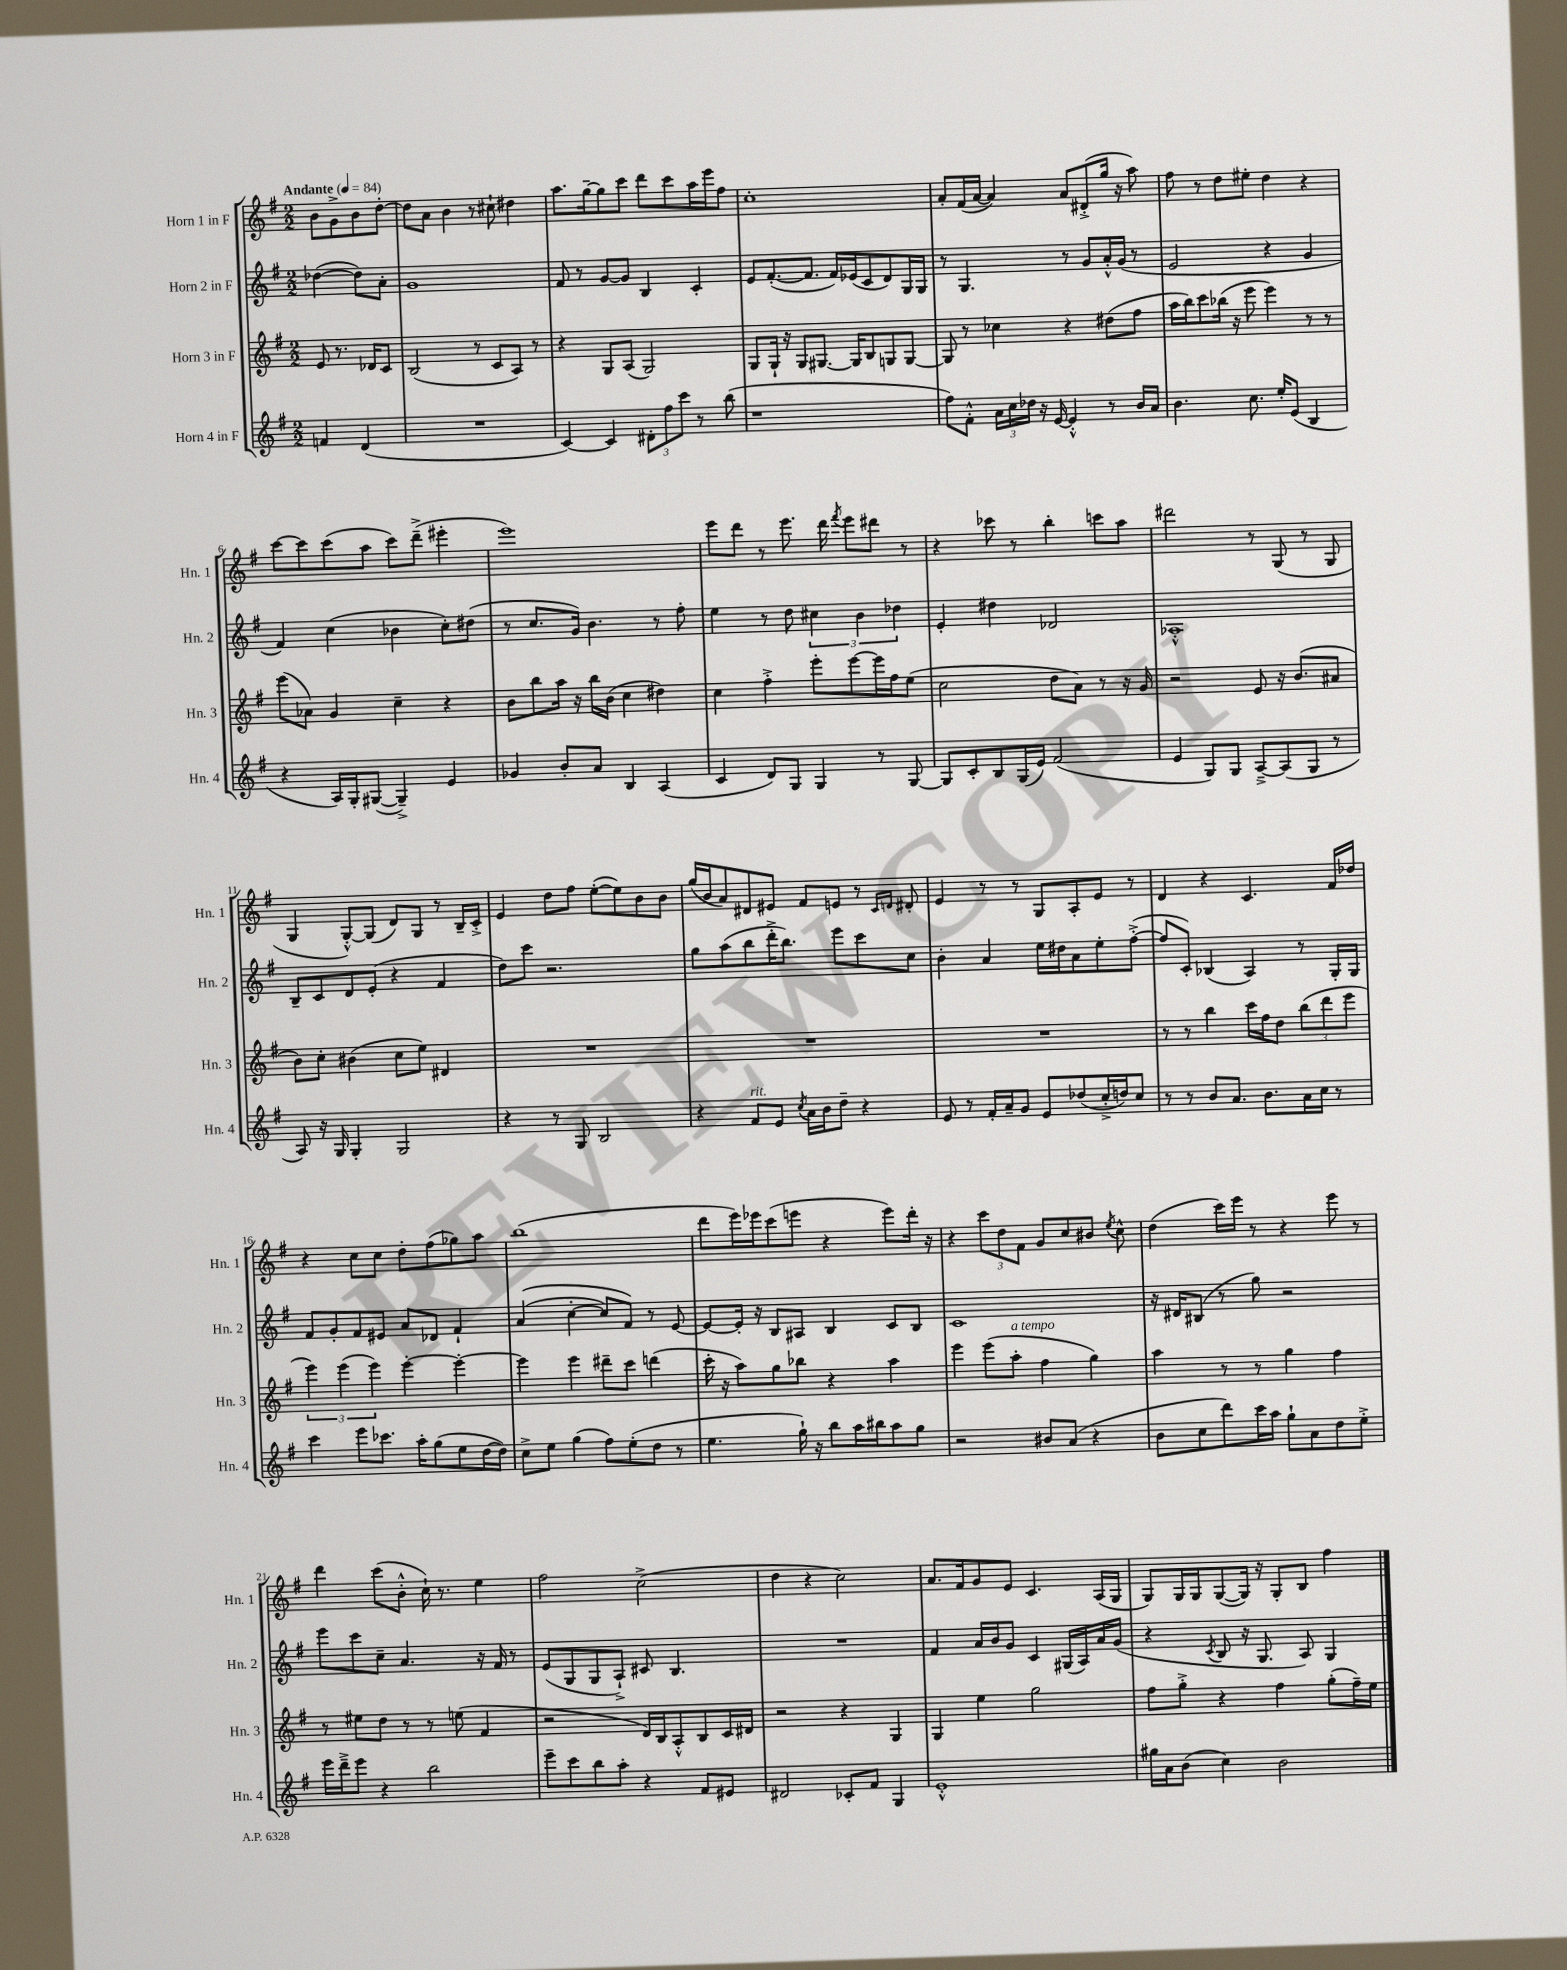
<<
\new StaffGroup <<
\new Staff = "s0" \with { instrumentName = "Horn 1 in F" shortInstrumentName = "Hn. 1" } {
    \clef treble \key g \major \numericTimeSignature \time 2/2 \partial 2 \tempo "Andante" 4 = 84
    \autoBeamOff b'8[ g'8-> b'8 d''8]~-. |
    d''8[ a'8] b'4 r8 cis''8-! dis''4 |
    a''8.[ g''16~-- g''8 c'''8] d'''8[ c'''8 a''16 e'''16 fis''8] |
    c''1-. |
    a'8[-. fis'16( a'16]~ a'4) a'8[ dis'8-.->( g''16] r16 a''8) |
    fis''8 r8 d''8[ eis''8]-. d''4 r4 |
    c'''8[~ c'''8 c'''8( a''8] c'''8[) d'''8]--->( eis'''4-. |
    e'''1) |
    e'''8[ d'''8] r8 e'''8. d'''16 \acciaccatura { fis'''8 } e'''8[ dis'''8] r8 |
    r4 ces'''8 r8 b''4-. c'''8[ a''8] |
    dis'''2 r8 g8( r8 g8 |
    g4 g8[~-.-^) g8]( d'8[) g8] r8 b16[-- c'16]-.-> |
    e'4 d''8[ fis''8] e''8[~-.( e''8) b'8 b'8] |
    g''16[( b'16 a'8) dis'8 eis'8] fis'8[ e'8] r8 \grace { c'16[ d'16] } dis'8-. |
    e'4 r8 r8 g8[ a8-. e'8] r8 |
    d'4 r4 c'4. fis'16[ des''16] |
    r4 c''8[ c''8] d''8[-. fis''8( ges''8) a''8] |
    b''1( |
    d'''8[ e'''16) ees'''16 c'''8( e'''8] r4 e'''8[) d'''16]-. r16 |
    r4 \tuplet 3/2 { c'''8[ d''8 fis'8] } g'8[ c''8 bis'8] \acciaccatura { e''8 } c''8-^ |
    d''4( c'''16[) e'''16] r8 r4 e'''8 r8 |
    d'''4 c'''8[( b'8]-.-^ c''16-!) r8. e''4 |
    fis''2 c''2->( |
    d''4 r4 c''2) |
    a'8.[ fis'16 g'8 e'8] c'4. a16[( g16] |
    g8[) g16 g16 g8~( g16]) r16 g8[-. b8] fis''4 \bar "|." |
}
\new Staff = "s1" \with { instrumentName = "Horn 2 in F" shortInstrumentName = "Hn. 2" } {
    \clef treble \key g \major \numericTimeSignature \time 2/2 \partial 2
    \autoBeamOff des''4~( des''8[) a'8]-. |
    g'1 |
    fis'8 r8 g'8[~ g'8] b4 c'4-. |
    e'8[ fis'8.~-.( fis'8.] fis'16[) ees'16( c'8 d'8) g16 g16] |
    r8 g4. r8 g'8[ a'16-.-^ g'16]( r8 |
    e'2 r4 g'4 |
    fis'4) c''4( bes'4 c''8[-.) dis''8]( |
    r8 c''8.[ g'16]) b'4. r8 fis''8-. |
    e''4 r8 d''8 \tuplet 3/2 { cis''4 b'4 des''4 } |
    e'4-. dis''4 des'2 |
    aes1-.-^ |
    b8[-- c'8 d'8 e'8]-.( r4 fis'4 |
    d''8[) c'''8] r2. |
    g''8[ a''8( b''8 d'''16-.-> b''8.]) e'''8[ c'''8 c''8] |
    b'4-. a'4 e''16[ dis''16 a'8 e''8-. fis''8]~-.->( |
    fis''8[ c'8]-.) bes4( a4) r8 g16[-. g16] |
    fis'8[ g'8-. fis'8 eis'8] a'8[ des'8] fis'4-! |
    a'4(\( c''4~-. c''8[) fis'8]\) r8 e'8~ |
    e'8[~ e'16]-. r16 b8[ ais8] b4 c'8[ b8] |
    c'1 |
    r16 dis'16[ bis8]( r8 g''8) r2 |
    e'''8[ c'''8 c''8]-- a'4. r16 fis'16 r8 |
    e'8[( g8 g8 a8]-!->) cis'8 b4. |
    R1 |
    fis'4 a'16[ b'16 g'8] c'4 gis16[( a16) a'16 g'16]( |
    r4 \acciaccatura { c'8 } b8 r16 g8. a8) g4 \bar "|." |
}
\new Staff = "s2" \with { instrumentName = "Horn 3 in F" shortInstrumentName = "Hn. 3" } {
    \clef treble \key g \major \numericTimeSignature \time 2/2 \partial 2
    \autoBeamOff e'8 r8. des'16[ c'8] |
    b2( r8 c'8[ a8]) r8 |
    r4 g8[ a8]( g2) |
    g8[ g16]-! r16 g8[ gis8.]~ gis16[ b8 g8 g8]~ |
    g8 r8 ces''4 r4 dis''8[( fis''8] |
    a''16[ b''16) c'''8 bes''16]( r16 e'''8 e'''4) r8 r8 |
    e'''8[( aes'8]) g'4 c''4-- r4 |
    b'8[ b''8 a''16] r16 b''16[ b'16]( c''4 dis''4) |
    c''4 fis''4-.-> e'''8[-. e'''8~ e'''16 fis''16 e''8]( |
    c''2 d''8[ a'8]) r8 r16 g'16 |
    r2 e'8 r16 b'8.[( ais'8] |
    b'8[) c''8]-. bis'4( c''8[ e''8]) dis'4 |
    R1 |
    R1 |
    R1 |
    r8 r8 b''4 c'''16[ fis''16 d''8] \tuplet 3/2 { b''8[( d'''8 e'''8] } |
    \tuplet 3/2 { e'''4) e'''4( e'''4) } e'''4~-. e'''4~-. |
    e'''4 e'''4 dis'''8[-- c'''8] d'''4( |
    c'''16-. r16 a''8[) g''8 bes''8] r4 a''4 |
    e'''4 e'''8[( a''8]-.^\markup { \italic "a tempo" } fis''4 g''4) |
    a''4 r8 r8 g''4 fis''4 |
    r8 eis''8[ d''8] r8 r8 e''8( fis'4 |
    r2 d'16[) b16 a8-.-^ b8 c'16 dis'16] |
    r2 r4 g4 |
    g4 e''4 g''2 |
    fis''8[ g''8]-.-> r4 fis''4 g''8[-.( fis''16--) e''16] \bar "|." |
}
\new Staff = "s3" \with { instrumentName = "Horn 4 in F" shortInstrumentName = "Hn. 4" } {
    \clef treble \key g \major \numericTimeSignature \time 2/2 \partial 2
    \autoBeamOff f'4 d'4( |
    R1 |
    c'4~) c'4 \tuplet 3/2 { dis'8[-. fis''8 c'''8] } r8 b''8( |
    r1 |
    fis''8[) fis'8]-.-^ \tuplet 3/2 { a'16[ c''16 des''16] } r16 e'16~ e'4-.-^ r8 b'16[ a'16] |
    b'4. c''8. e''16[-. e'8]( b4 |
    r4 a16[) g16-. gis8]~( gis4--->) e'4 |
    ges'4 b'8[-. a'8] b4 a4( |
    c'4 d'8[) g8] g4 r8 g8~ |
    g8[ c'8-. b8 g16( e'16]) fis'2( |
    e'4 g8[) g8] a8[~---> a8( g8] r8 |
    a8) r16 g16 g4-. g2 |
    r4 r8 g8 b2 |
    r4 fis'8[^\markup { \italic "rit." } e'8] \acciaccatura { c''8 } a'16[ b'16 d''8]-- r4 |
    e'8 r8 fis'16[-. a'16-- g'8] e'8[ des''8( c''16-.-> d''16) c''8] |
    r8 r8 b'8[ a'8.] b'8.[ a'16 c''16] r8 |
    c'''4 e'''8[ ces'''8.] a''16[-. g''8( e''8 d''16~ d''16]) |
    c''8[-> e''8] g''4( fis''8[) e''8-.( d''8] r8 |
    e''4. g''16-!) r16 b''8[ a''16 bis''16 a''8 g''8] |
    r2 bis'8[ a'8]( r4 |
    b'8[ c''8 d'''8) c'''16 a''16] g''8[-! a'8 d''8 e''8]-.-> |
    e'''16[ d'''16---> e'''8] r4 b''2 |
    e'''8[-- c'''8 b''8 a''8]-. r4 fis'8[ eis'8] |
    dis'2 ces'8[-. fis'8] g4 |
    e'1-.-^ |
    gis''16[ a'16 b'8]( c''4) b'2 \bar "|." |
}
>>
>>
